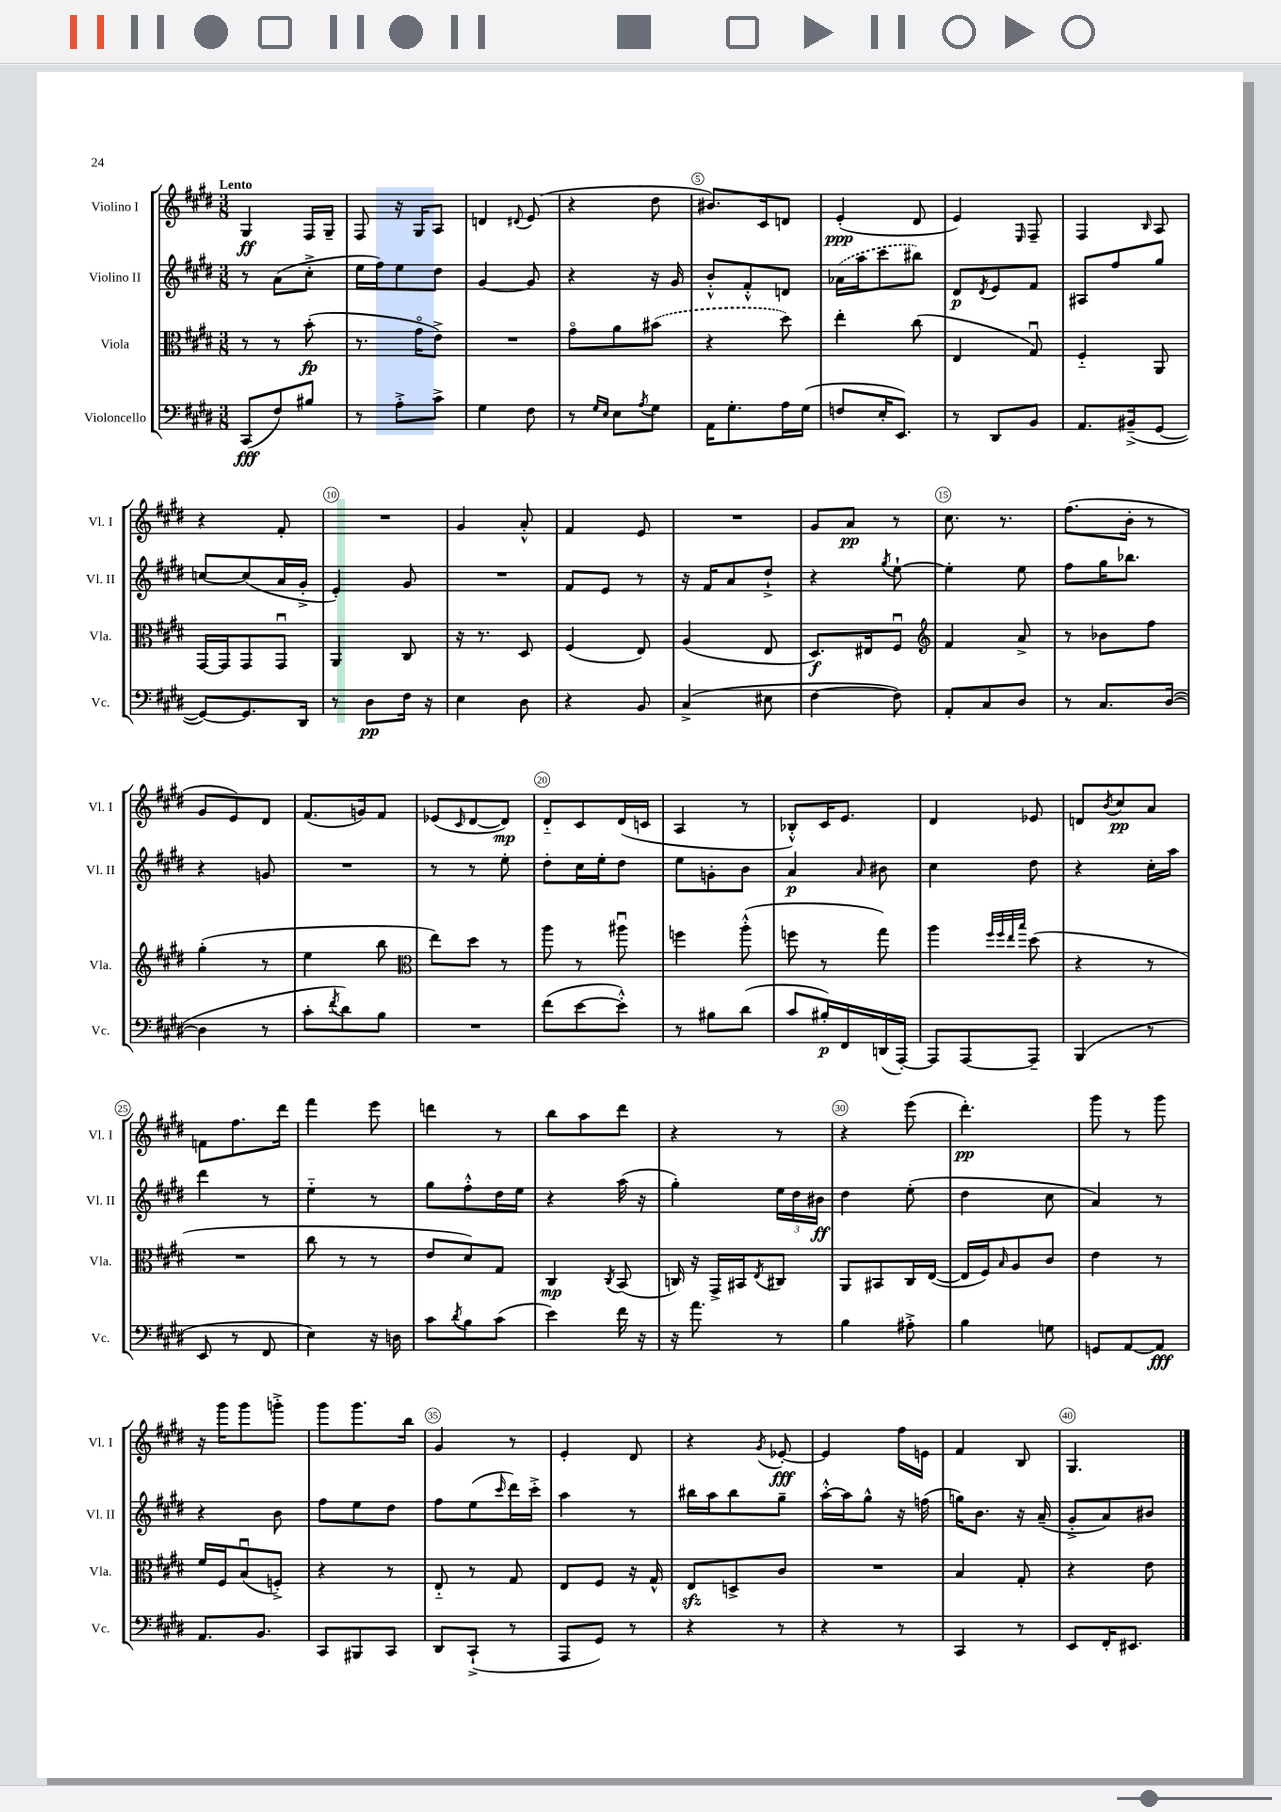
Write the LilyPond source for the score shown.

<<
\new StaffGroup <<
\new Staff = "s0" \with { instrumentName = "Violino I" shortInstrumentName = "Vl. I" } {
    \clef treble \key e \major \numericTimeSignature \time 3/8 \tempo "Lento"
    gis4\ff fis16 gis16-- |
    fis8 r16 gis16 a8 |
    d'4 \appoggiatura { dis'8 } e'8( |
    r4 dis''8 |
    bis'8.) cis'16 d'8 |
    e'4-.\ppp( dis'8 |
    e'4) \grace { e16 } fis8-- |
    fis4 \grace { b16 } a8 |
    r4 fis'8-. |
    R4. |
    gis'4 a'8-.-^ |
    fis'4 e'8 |
    R4. |
    gis'8 a'8\pp r8 |
    cis''8. r8. |
    fis''8.( b'16-. r8 |
    gis'8 e'8) dis'8 |
    fis'8.( g'16) fis'8 |
    ees'8( \grace { cis'16 } dis'8~ dis'8\mp) |
    dis'8-_ cis'8 dis'16( c'16 |
    a4 r8 |
    bes8-.-^) cis'16 e'8. |
    dis'4 ees'8 |
    d'8 \acciaccatura { b'8 } cis''8\pp a'8 |
    f'8 fis''8. dis'''16 |
    fis'''4 e'''8 |
    d'''4 r8 |
    b''8 a''8 dis'''8 |
    r4 r8 |
    r4 e'''8( |
    dis'''4.-.\pp) |
    gis'''8 r8 gis'''8 |
    r16 gis'''16 gis'''8 g'''8-.-> |
    gis'''8 gis'''8. b''16 |
    gis'4 r8 |
    e'4-. dis'8 |
    r4 \acciaccatura { gis'8 } ees'8~-.\fff |
    ees'4 fis''16 e'16 |
    fis'4 b8 |
    gis4. \bar "|." |
}
\new Staff = "s1" \with { instrumentName = "Violino II" shortInstrumentName = "Vl. II" } {
    \clef treble \key e \major \numericTimeSignature \time 3/8
    r8 a'8( cis''8-.-> |
    e''16 fis''16) e''8 dis''8 |
    gis'4~ gis'8 |
    r4 r16 gis'16 |
    b'8-.-^ fis'8-.-^ d'8 |
    \once \slurDashed aes'16( a''16 cis'''8 bis''8) |
    dis'8\p \acciaccatura { dis'8 } e'8 fis'8 |
    ais8 fis''8 gis''8 |
    c''8~ c''8( a'16 gis'16-.-> |
    e'4-.) gis'8 |
    R4. |
    fis'8 e'8 r8 |
    r16 fis'16 a'8 dis''8-!-> |
    r4 \acciaccatura { gis''8 } e''8~-! |
    e''4-. e''8 |
    fis''8 gis''16 bes''8. |
    r4 g'8 |
    R4. |
    r8 r8 e''8-. |
    dis''8-. cis''16 e''16-. dis''8 |
    e''8 g'8-. b'8 |
    a'4\p \grace { a'16 } bis'8 |
    cis''4 dis''8 |
    r4 cis''16-. a''16 |
    dis'''4 r8 |
    e''4-_ r8 |
    gis''8 fis''8-.-^ dis''16 e''16 |
    r4 a''16( r16 |
    gis''4-.) \tuplet 3/2 { e''16 dis''16 bis'16\ff } |
    dis''4 e''8-.( |
    dis''4 cis''8 |
    a'4) r8 |
    r4 b'8 |
    fis''8 e''8 dis''8 |
    fis''8 e''8( \grace { cis'''16 } dis'''16) cis'''16-.-> |
    a''4 r8 |
    bis''16 a''16 bis''8 gis''8-- |
    a''16~-.-^ a''16 gis''8-^ r16 f''16( |
    g''16) b'8. r16 a'16--( |
    gis'8-.-> a'8) bis'8 \bar "|." |
}
\new Staff = "s2" \with { instrumentName = "Viola" shortInstrumentName = "Vla." } {
    \clef alto \key e \major \numericTimeSignature \time 3/8
    r8 r8 b'8-.\fp( |
    r8. gis'16\flageolet e'8->) |
    R4. |
    gis'8\flageolet a'8 \once \slurDashed bis'8( |
    r4 dis''8) |
    e''4-. cis''8( |
    e4 gis8\downbow) |
    fis4-_ a,8 |
    gis,16~ gis,16 gis,8 gis,8\downbow |
    a,4 cis8 |
    r16 r8. dis8 |
    fis4( e8) |
    a4( e8 |
    dis8.\f) eis16 fis8\downbow |
    \clef treble fis'4 a'8-> |
    r8 bes'8 fis''8 |
    gis''4-.( r8 |
    e''4 b''8 |
    \clef alto e''8) dis''8 r8 |
    a''8 r8 ais''8\downbow |
    f''4 a''8-.-^( |
    f''8 r8 gis''8) |
    a''4 \grace { fis''32 fis''32 e''32 b''32 } dis''8( |
    r4 r8 |
    R4. |
    cis''8 r8 r8 |
    e'8 dis'8) gis8 |
    cis4\mp \acciaccatura { cis8 } b,8( |
    c16) r16 gis,16-> bis,16 \acciaccatura { e8 } cis8 |
    a,8 bis,8 cis16 e16~( |
    e16 fis16) \grace { b16 } a8 cis'8 |
    e'4 r8 |
    fis'16 fis16 b8\downbow( f8-.->) |
    r4 r8 |
    e8-_ r8 gis8 |
    e8 fis8 r16 gis16-^ |
    e8\sfz d8-> cis'8 |
    R4. |
    b4 gis8-. |
    r4 e'8 \bar "|." |
}
\new Staff = "s3" \with { instrumentName = "Violoncello" shortInstrumentName = "Vc." } {
    \clef bass \key e \major \numericTimeSignature \time 3/8
    cis,8\fff( fis8) bis8 |
    r8 a8-.-> cis'8-> |
    gis4 fis8 |
    r8 \grace { gis16 e16 } e8 \acciaccatura { a8 } gis8 |
    a,16 gis8.-. a16 gis16( |
    f8 e16-. e,8.) |
    r8 dis,8 b,8 |
    a,8. bis,16--->( gis,8~ |
    gis,8~) gis,8. dis,16 |
    r8 dis8\pp fis16 r16 |
    e4 dis8 |
    r4 b,8 |
    cis4->( eis8 |
    fis4~ fis8) |
    a,8-. cis8 dis8 |
    r8 cis8. dis16~( |
    dis4 r8 |
    cis'8-. \acciaccatura { fis'8 } dis'8) b8 |
    R4. |
    fis'8( e'8~ e'8-.-^) |
    r8 bis8 dis'8( |
    cis'8 bis16-.\p) fis,16 d,16( a,,16~-.) |
    a,,8 a,,8~ a,,8-- |
    b,,4( r8 |
    e,8 r8 fis,8 |
    e4) r16 d16 |
    cis'8 \acciaccatura { dis'8 } b8 cis'8( |
    e'4) fis'16 r16 |
    r16 a'8. r8 |
    b4 ais8-.-> |
    b4 g8 |
    g,8 a,8~ a,8\fff |
    a,8. b,8. |
    cis,8 bis,,8 cis,8 |
    dis,8 cis,8-!->( r8 |
    a,,8 gis,8) r8 |
    r4 r8 |
    r4 r8 |
    cis,4 r8 |
    e,8 fis,16-. eis,8. \bar "|." |
}
>>
>>
\layout { \context { \Score \override BarNumber.break-visibility = ##(#f #t #t) barNumberVisibility = #(every-nth-bar-number-visible 5) \override BarNumber.stencil = #(make-stencil-circler 0.1 0.3 ly:text-interface::print) } }
